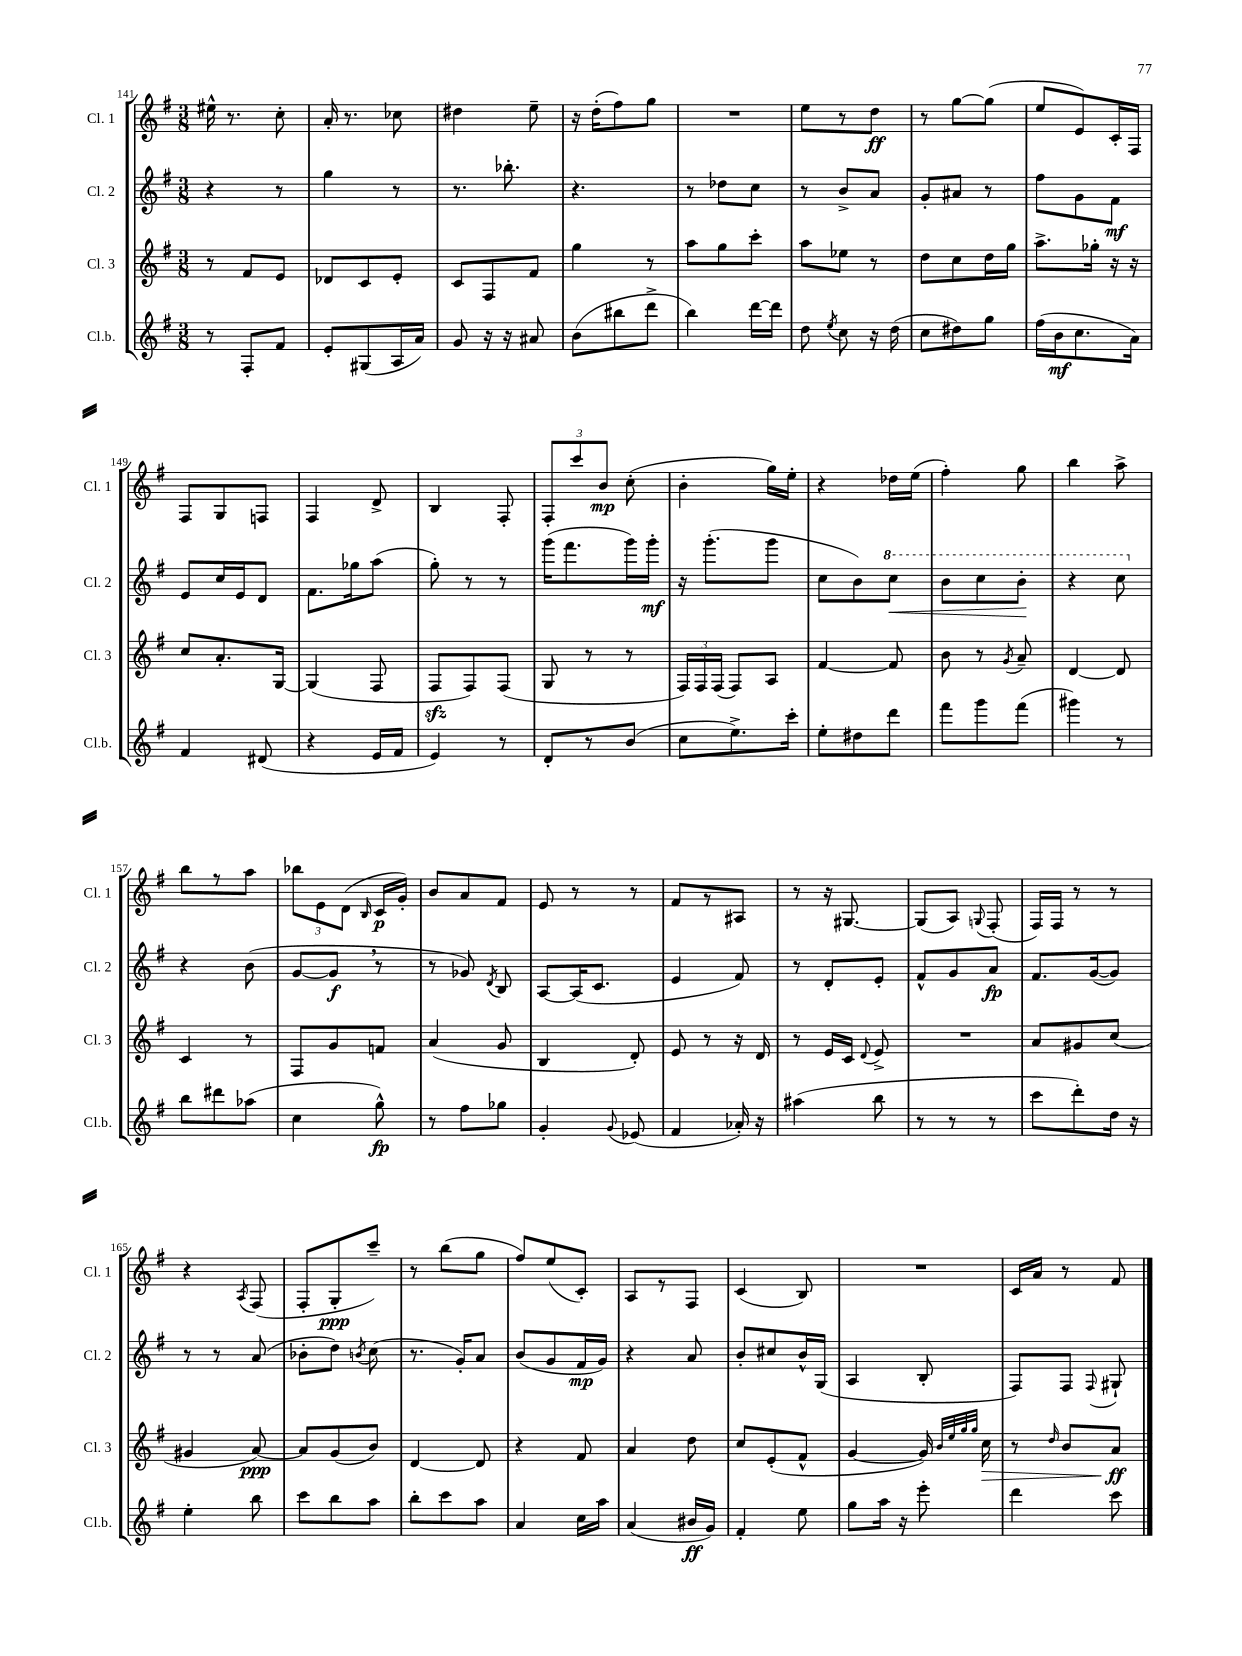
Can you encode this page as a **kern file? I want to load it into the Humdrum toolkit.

**kern	**kern	**kern	**kern
*staff4	*staff3	*staff2	*staff1
*clefG2	*clefG2	*clefG2	*clefG2
*k[f#]	*k[f#]	*k[f#]	*k[f#]
*M3/8	*M3/8	*M3/8	*M3/8
8r	8r	4r	16ee#^^\
.	.	.	8.r
8F#'/L	8f#/L	.	.
8f#/J	8e/J	8r	8cc'\
=	=	=	=
8e'/L	8d-/L	4gg\	16a'/
.	.	.	8.r
(8G#/	8c/	.	.
16A/L	8e'/J	8r	8cc-\
16a/JJ)	.	.	.
=	=	=	=
8g/	8c/L	8.r	4dd#\
16r	8F#/	.	.
16r	.	8.bb-'\	.
8a#/	8f#/J	.	8ee~\
=	=	=	=
(8b\L	4gg\	4.r	16r
.	.	.	(16dd'\LK
8bb#\	.	.	8ff#\)
8ddd^\J	8r	.	8gg\J
=	=	=	=
4bb\)	8aa\L	8r	4.r
.	8gg\	8dd-\L	.
[16ddd\LL	8ccc'\J	8cc\J	.
16ddd\]JJ	.	.	.
=	=	=	=
8dd\	8aa\L	8r	8ee\L
8qee/	.	.	.
8cc\	8ee-\J	8b^/L	8r
16r	8r	8a/J	8dd\J
(16dd\	.	.	.
=	=	=	=
8cc\L	8dd\L	8g'/L	8r
8dd#\)	8cc\	8a#/J	[8gg\L
8gg\J	16dd\L	8r	(8gg\]J
.	16gg\JJ	.	.
=	=	=	=
(16ff#\LL	8.aa^\L	8ff#\L	8ee/L
16b\J	.	.	.
8.cc\	.	8g\	8e/)
.	16gg-'\Jk	.	.
.	16r	8f#\J	16c'/L
16a\Jk)	16r	.	16F#/JJ
=	=	=	=
4f#/	8cc/L	8e/L	8F#/L
.	8.a'/	16cc/L	8G/
.	.	16e/J	.
(8d#/	.	8d/J	8F/J
.	[16G/Jk	.	.
=	=	=	=
4r	(4G/]	8.f#\L	4F#/
.	.	16gg-\k	.
16e/LL	8F#/	(8aa\J	8d^/
16f#/JJ	.	.	.
=	=	=	=
4e/)	8F#/L	8gg'\)	4B/
.	8F#/)	8r	.
8r	(8F#/J	8r	8F#'/
=	=	=	=
8d'/L	8G/	(16ggg\LK	12F#'/L
.	.	8.fff#\	.
.	.	.	12ccc/
8r	8r	.	.
.	.	.	12b/J
(8b/J	8r	16ggg\L)	(8cc'\
.	.	16ggg'\JJ	.
=	=	=	=
8cc\L	24F#/LL)	16r	4b'\
.	24F#/	.	.
.	.	(8.ggg'\L	.
.	(24F#/JJ	.	.
8.ee^\)	8F#/L)	.	.
.	8A/J	8ggg\J	16gg\LL)
16ccc'\Jk	.	.	16ee'\JJ
=	=	=	=
8ee'\L	[4f#/	8cc\L	4r
8dd#\	.	8b\)	.
8ddd\J	8f#/]	8ccc\J	16dd-\LL
.	.	.	(16ee\JJ
=	=	=	=
8fff#\L	8b\	8bb\L	4ff#'\)
8ggg\	8r	8ccc\	.
.	8qg/	.	.
(8fff#\J	8a~/	8bb'\J	8gg\
=	=	=	=
4ggg#\)	[4d/	4r	4bb\
8r	8d/]	8ccc\	8aa^\
=	=	=	=
8bb\L	4c/	4r	8bb\L
8ddd#\	.	.	8r
(8aa-\J	8r	(8b\	8aa\J
=	=	=	=
4cc\	8F#/L	[8g/L	12bb-\L
.	.	.	12e\
.	8g/	8g/]J	.
.	.	.	(12d\J
.	.	.	16qqB/
8gg^^\)	8f/J	8r	16c/LL
.	.	.	16g'/JJ)
=	=	=	=
8r	(4a/	8r	8b/L
8ff#\L	.	8g-/)	8a/
.	.	8qd/	.
8gg-\J	8g/	8B/	8f#/J
=	=	=	=
4g'/	4B/	[8A/L	8e/
.	.	(16A/]K	8r
.	.	8.c/J	.
8qqg/	.	.	.
(8e-/	8d'/)	.	8r
=	=	=	=
4f#/	8e/	4e/	8f#/L
.	8r	.	8r
16a-'/)	16r	8f#/)	8A#/J
16r	16d/	.	.
=	=	=	=
(4aa#\	8r	8r	8r
.	16e/LL	8d'/L	16r
.	16c/JJ	.	[8.G#/
.	8qqd/	.	.
8bb\	8e^/	8e'/J	.
=	=	=	=
8r	4.r	8f#^^/L	(8G#/]L
8r	.	8g/	8A/J)
.	.	.	8qqG/
8r	.	8a/J	(8F#'/
=	=	=	=
8ccc\L	8a/L	8.f#/L	16F#/LL)
.	.	.	16F#/JJ
8ddd'\)	8g#/	.	8r
.	.	([16g/k	.
16dd\Jk	(8cc/J	8g/]J)	8r
16r	.	.	.
=	=	=	=
4ee'\	4g#/	8r	4r
.	.	8r	.
.	.	.	8qA/
8bb\	[8a/)	(8a/	(8F#/
=	=	=	=
8ccc\L	8a/]L	8b-'\L	8F#'/L
8bb\	(8g/	8dd\J)	8G'/
.	.	8qb/	.
8aa\J	8b/J)	(8cc\	8ccc~/J)
=	=	=	=
8bb'\L	[4d/	8.r	8r
8ccc\	.	.	(8bb\L
.	.	16g'/LK)	.
8aa\J	8d/]	8a/J	8gg\J
=	=	=	=
4a/	4r	(8b/L	8ff#/L)
.	.	8g/	(8ee/
16cc\LL	8f#/	16f#/L	8c'/J)
16aa\JJ	.	16g/JJ)	.
=	=	=	=
(4a/	4a/	4r	8A/L
.	.	.	8r
16b#/LL	8dd\	8a/	8F#/J
16g/JJ)	.	.	.
=	=	=	=
4f#'/	8cc/L	8b'/L	(4c/
.	(8e'/	8cc#/	.
8ee\	8f#^^/J	16b^^/L	8B/)
.	.	(16G/JJ	.
=	=	=	=
8gg\L	[4g/	4A/	4.r
16aa\Jk	.	.	.
16r	.	.	.
8eee'\	16g/])	8B'/	.
.	32qqb/LLL	.	.
.	32qqee/	.	.
.	32qqgg/	.	.
.	32qqgg/JJJ	.	.
.	16cc\	.	.
=	=	=	=
4ddd\	8r	8F#/L)	16c/LL
.	.	.	16a/JJ
.	16qqdd/	.	.
.	8b/L	8F#/J	8r
.	.	8qqF#/	.
8ccc\	8a/J	8G#`/	8f#/
==	==	==	==
*-	*-	*-	*-
